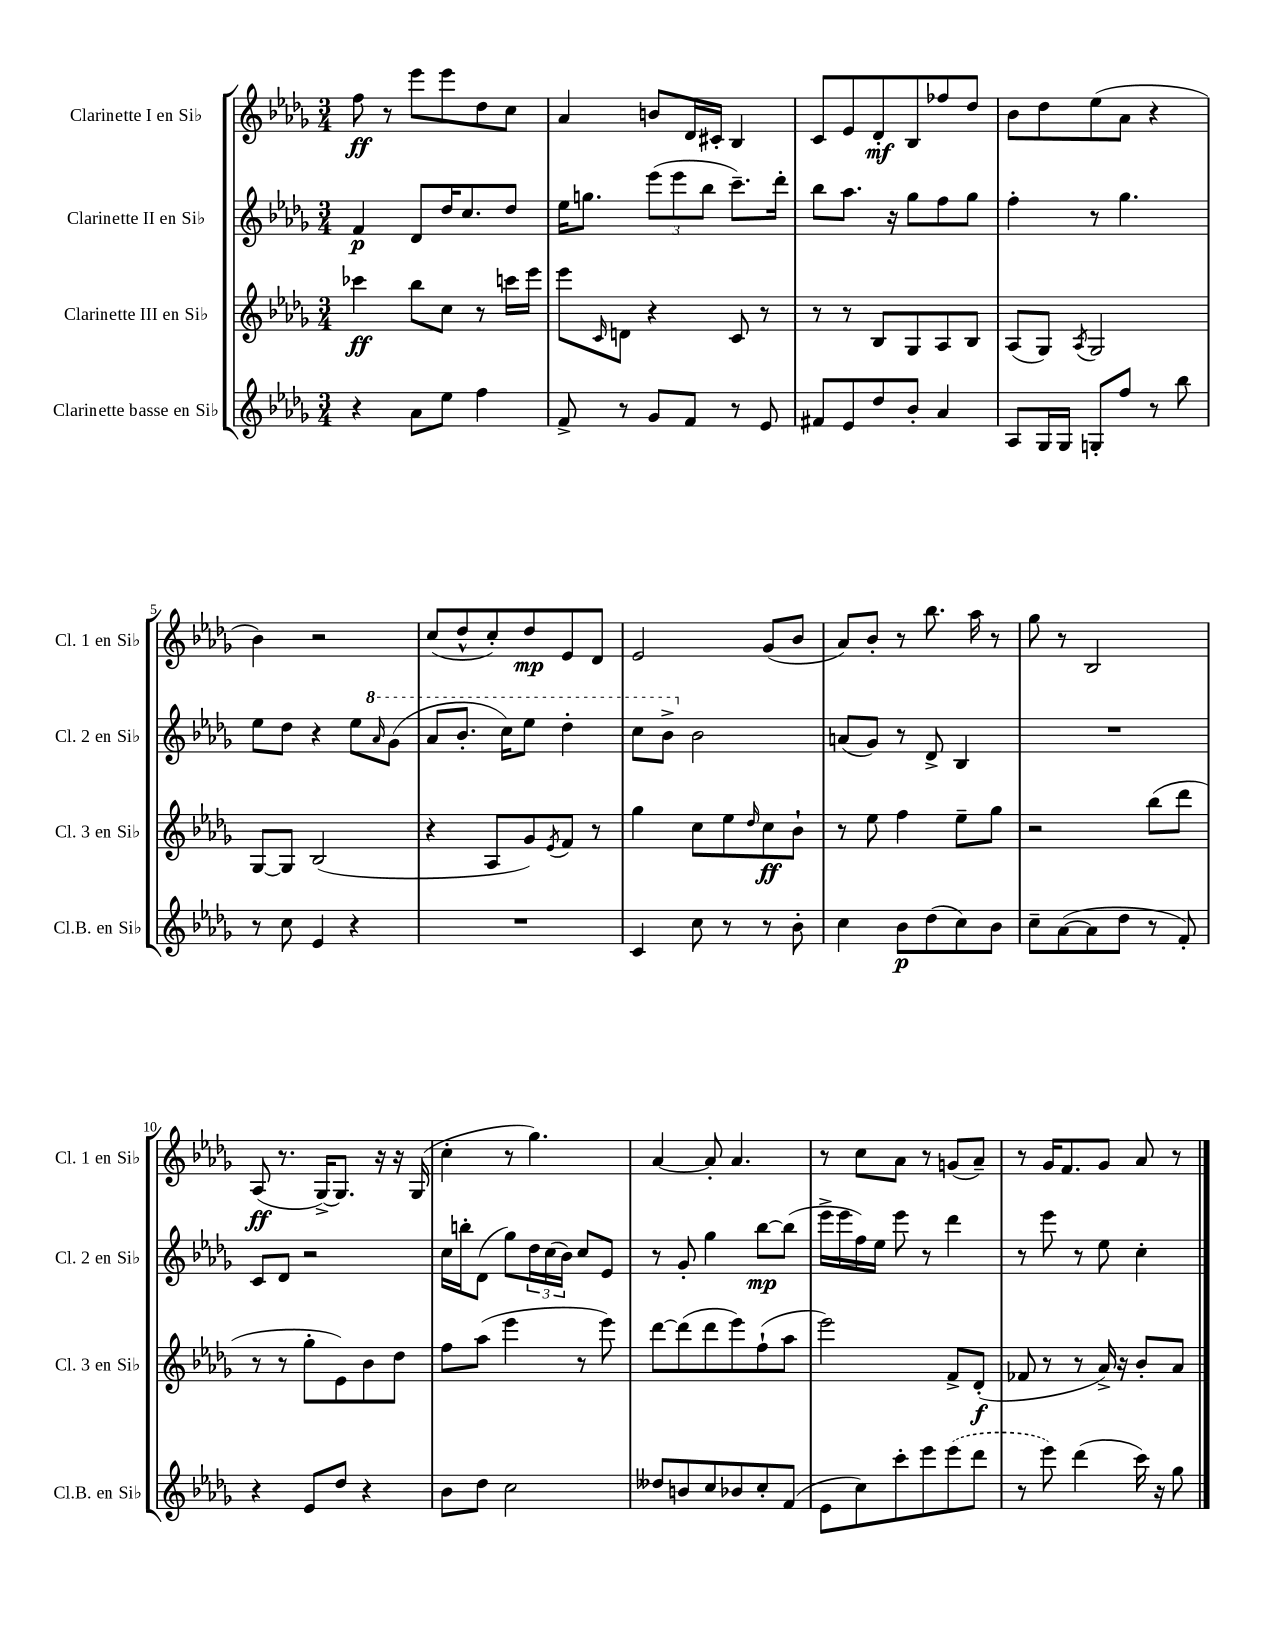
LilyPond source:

<<
\new StaffGroup <<
\new Staff = "s0" \with { instrumentName = "Clarinette I en Sib" shortInstrumentName = "Cl. 1 en Sib" } {
    \clef treble \key des \major \numericTimeSignature \time 3/4
    f''8\ff r8 ees'''8 ees'''8 des''8 c''8 |
    aes'4 b'8 des'16 cis'16-. bes4 |
    c'8 ees'8 des'8-.\mf bes8 fes''8 des''8 |
    bes'8 des''8 ees''8( aes'8 r4 |
    bes'4) r2 |
    c''8( des''8-^ c''8-.) des''8\mp ees'8 des'8 |
    ees'2 ges'8( bes'8 |
    aes'8) bes'8-. r8 bes''8. aes''16 r8 |
    ges''8 r8 bes2 |
    aes8\ff( r8. ges16~->) ges8. r16 r16 ges16( |
    c''4-. r8 ges''4.) |
    aes'4~ aes'8-. aes'4. |
    r8 c''8 aes'8 r8 g'8( aes'8--) |
    r8 ges'16 f'8. ges'8 aes'8 r8 \bar "|." |
}
\new Staff = "s1" \with { instrumentName = "Clarinette II en Sib" shortInstrumentName = "Cl. 2 en Sib" } {
    \clef treble \key des \major \numericTimeSignature \time 3/4
    f'4\p des'8 des''16 c''8. des''8 |
    ees''16 g''8. \tuplet 3/2 { ees'''8( ees'''8 bes''8 } c'''8.--) des'''16-. |
    bes''8 aes''8. r16 ges''8 f''8 ges''8 |
    f''4-. r8 ges''4. |
    ees''8 des''8 r4 ees''8 \ottava #1 \grace { aes''16 } ges''8( |
    aes''8 bes''8.-. c'''16) ees'''8 des'''4-. |
    c'''8 bes''8-> \ottava #0 bes'2 |
    a'8( ges'8) r8 des'8-> bes4 |
    R2. |
    c'8 des'8 r2 |
    c''16 b''16-. des'8( ges''8) \tuplet 3/2 { des''16 c''16( bes'16) } c''8 ees'8 |
    r8 ges'8-. ges''4 bes''8~\mp bes''8( |
    ees'''16-> ees'''16 f''16) ees''16 ees'''8 r8 des'''4 |
    r8 ees'''8 r8 ees''8 c''4-. \bar "|." |
}
\new Staff = "s2" \with { instrumentName = "Clarinette III en Sib" shortInstrumentName = "Cl. 3 en Sib" } {
    \clef treble \key des \major \numericTimeSignature \time 3/4
    ces'''4\ff bes''8 c''8 r8 c'''16 ees'''16 |
    ees'''8 \grace { c'16 } d'8 r4 c'8 r8 |
    r8 r8 bes8 ges8 aes8 bes8 |
    aes8( ges8) \acciaccatura { aes8 } ges2 |
    ges8~ ges8 bes2( |
    r4 aes8 ges'8) \acciaccatura { ees'8 } f'8 r8 |
    ges''4 c''8 ees''8 \grace { des''16 } c''8\ff bes'8-! |
    r8 ees''8 f''4 ees''8-- ges''8 |
    r2 bes''8( des'''8 |
    r8 r8 ges''8-. ees'8) bes'8 des''8 |
    f''8 aes''8( ees'''4 r8 ees'''8) |
    des'''8~ des'''8( des'''8 ees'''8) f''8-!( aes''8 |
    ees'''2) f'8-> des'8-.\f( |
    fes'8 r8 r8 aes'16->) r16 bes'8-. aes'8 \bar "|." |
}
\new Staff = "s3" \with { instrumentName = "Clarinette basse en Sib" shortInstrumentName = "Cl.B. en Sib" } {
    \clef treble \key des \major \numericTimeSignature \time 3/4
    r4 aes'8 ees''8 f''4 |
    f'8-> r8 ges'8 f'8 r8 ees'8 |
    fis'8 ees'8 des''8 bes'8-. aes'4 |
    aes8 ges16 ges16 g8-. f''8 r8 bes''8 |
    r8 c''8 ees'4 r4 |
    R2. |
    c'4 c''8 r8 r8 bes'8-. |
    c''4 bes'8\p des''8( c''8) bes'8 |
    c''8-- aes'8~( aes'8 des''8 r8 f'8-.) |
    r4 ees'8 des''8 r4 |
    bes'8 des''8 c''2 |
    deses''8 b'8 c''8 bes'8 c''8-. f'8( |
    ees'8 c''8) c'''8-. ees'''8 \once \slurDashed ees'''8( des'''8 |
    r8 ees'''8) des'''4( c'''16) r16 ges''8 \bar "|." |
}
>>
>>
